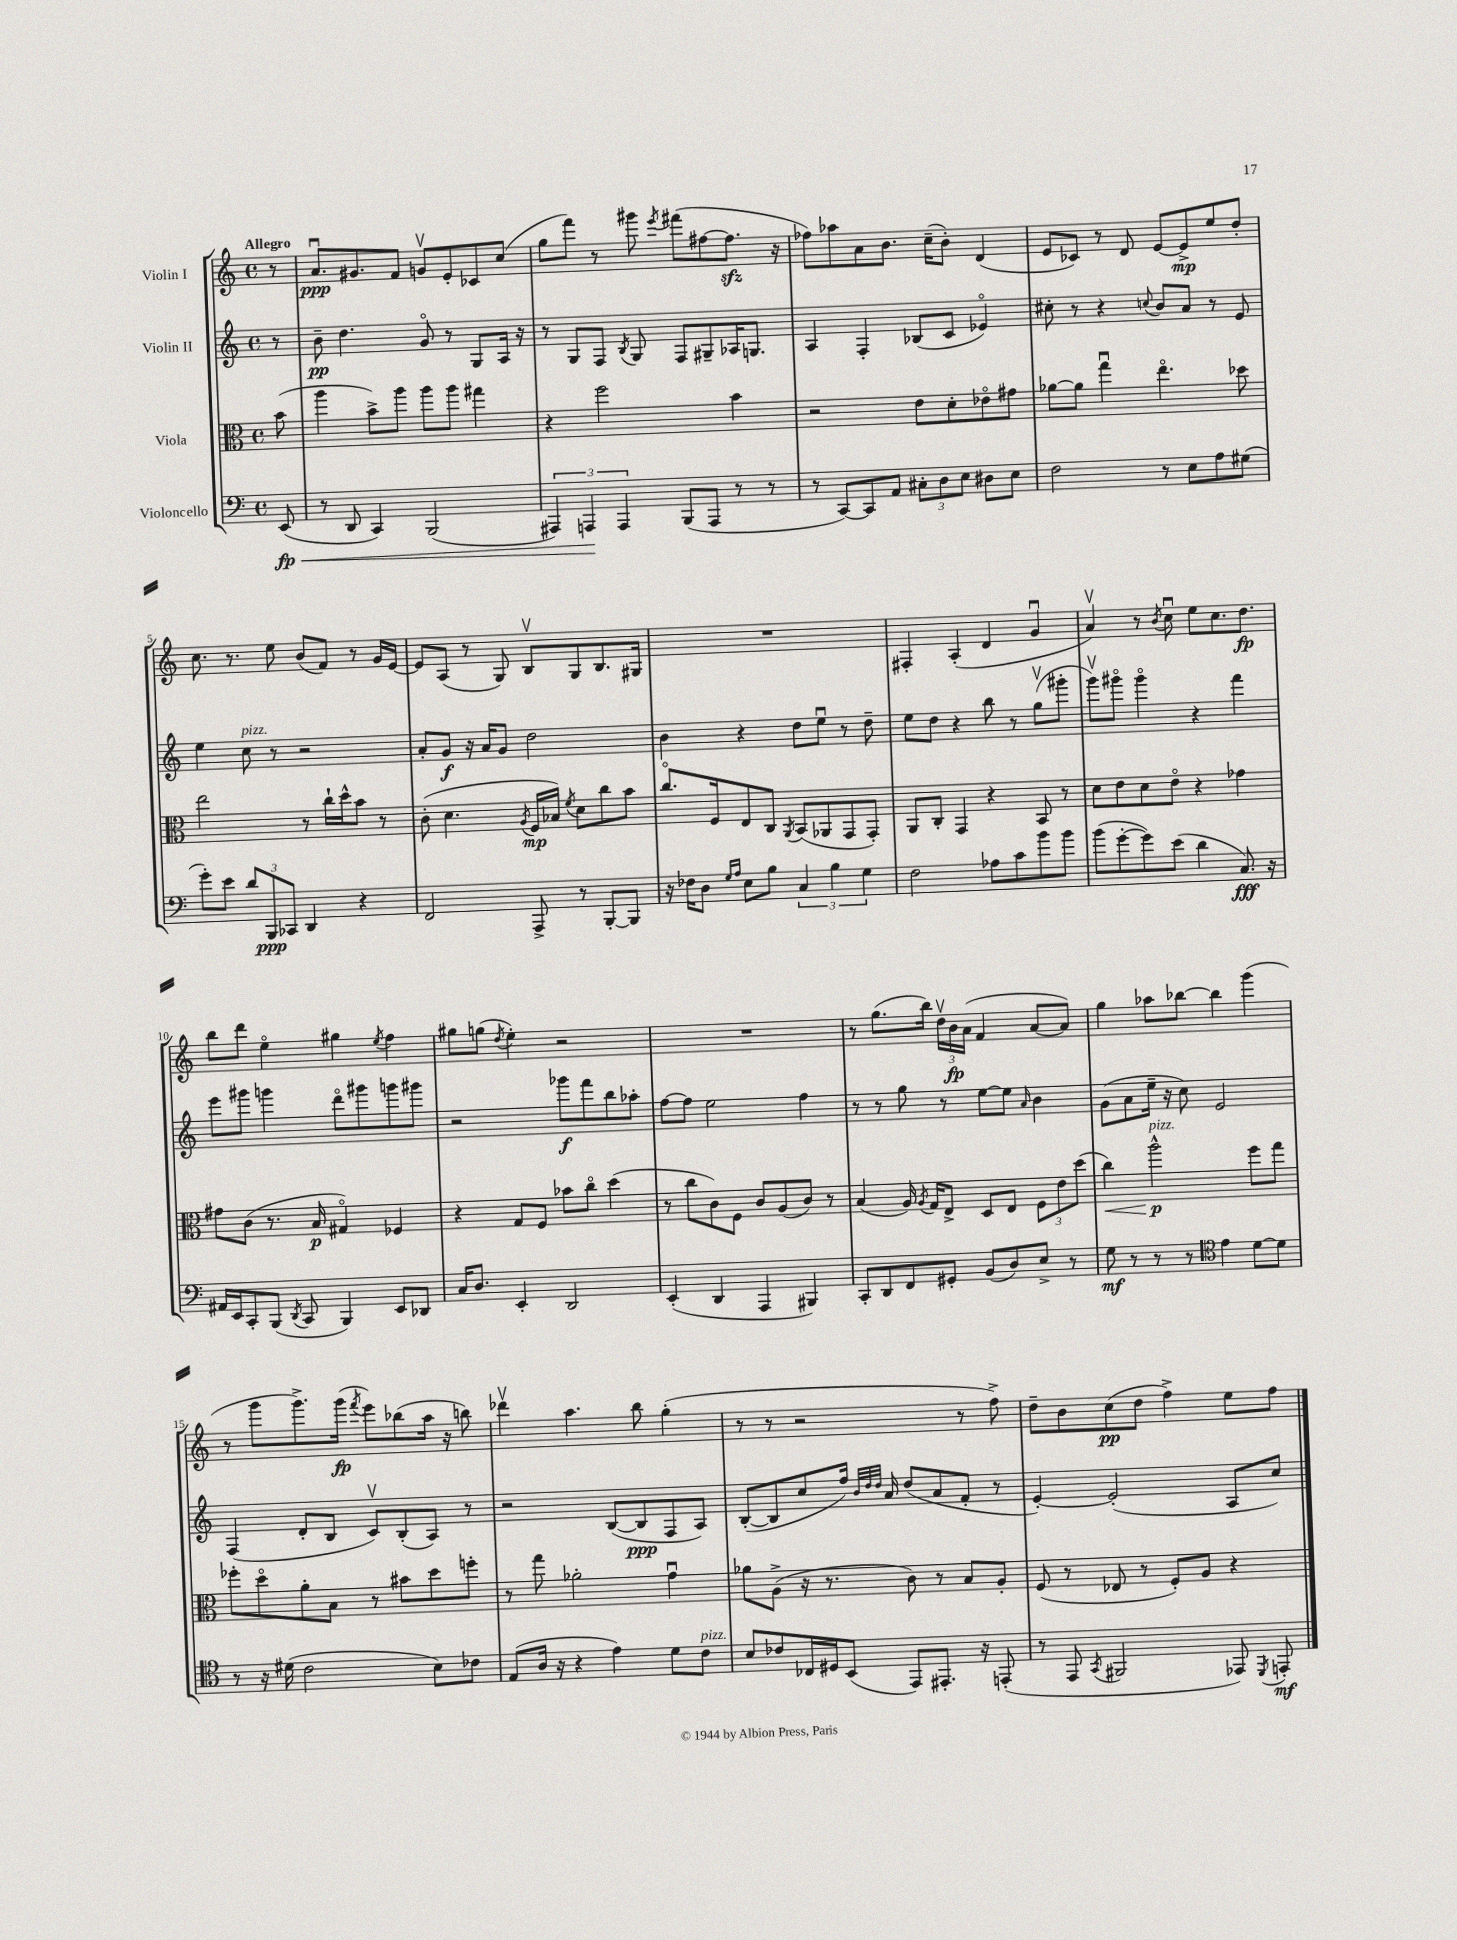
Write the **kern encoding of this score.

**kern	**dynam	**kern	**dynam	**kern	**dynam	**kern	**dynam
*part4	*part4	*part3	*part3	*part2	*part2	*part1	*part1
*staff4	*staff4	*staff3	*staff3	*staff2	*staff2	*staff1	*staff1
*I"Violoncello	*	*I"Viola	*	*I"Violin II	*	*I"Violin I	*
*clefF4	*	*clefC3	*	*clefG2	*	*clefG2	*
*k[]	*	*k[]	*	*k[]	*	*k[]	*
*M4/4	*	*M4/4	*	*M4/4	*	*M4/4	*
*met(c)	*	*met(c)	*	*met(c)	*	*met(c)	*
=	=	=	=	=	=	=	=
!	!	!	!	!	!	!LO:TX:a:B:t=Allegro	!
!	!LO:HP:b	!	!	!	!	!	!
(8EE/	< fp	(8b\	.	8r	.	8r	.
=1	=1	=1	=1	=1	=1	=1	=1
8r	.	4aa\	.	8b~\	pp	8.au/L	ppp
8DD/	.	.	.	4.dd\	.	.	.
.	.	.	.	.	.	8.g#X/	.
4CC/)	.	8b^\L)	.	.	.	.	.
.	.	8aa\J	.	.	.	8f/J	.
(2BBB/	.	8aa\L	.	8g/	.	8gnv/L	.
.	.	8aa\J	.	8r	.	8e'/	.
.	.	4gg#X\	.	8G/L	.	8c-X/	.
.	.	.	.	16A/Jk	.	(8cc/J	.
.	.	.	.	16r	.	.	.
=2	=2	=2	=2	=2	=2	=2	=2
6AAA#X/)	.	4r	.	8r	.	8gg\L	.
.	.	.	.	8G/L	.	8fff\J)	.
6AAAn/	.	.	.	.	.	.	.
.	.	2ff\	.	8F/J	.	8r	.
6AAA/	[	.	.	.	.	.	.
.	.	.	.	8qB/	.	.	.
.	.	.	.	8G/	.	8ggg#X\	.
.	.	.	.	.	.	8qeee/	.
(8BBB/L	.	.	.	8F/L	.	(8fff#X\L	.
8AAA/J	.	.	.	8G#X~/	.	[8ff#X\	.
8r	.	4b\	.	16A-X/K	.	8.ff#zz\J]	.
.	.	.	.	8.Gn/J	.	.	.
8r	.	.	.	.	.	.	.
.	.	.	.	.	.	16r	.
=3	=3	=3	=3	=3	=3	=3	=3
8r	.	2r	.	4A/	.	8ff-X\L)	.
[8CC/L)	.	.	.	.	.	8aa-X\	.
8CC/]	.	.	.	4F'/	.	8a\	.
8AA/J	.	.	.	.	.	8.b\J	.
12C#X'\L	.	8e\L	.	(8B-X/L	.	.	.
.	.	.	.	.	.	(16cc~\KL	.
12D\	.	.	.	.	.	.	.
.	.	8d'\	.	8c/J	.	8b'\J)	.
12E\J	.	.	.	.	.	.	.
8D#X\L	.	8e-X\	.	4e-X/)	.	(4d/	.
8E\J	.	8g#X\J	.	.	.	.	.
=4	=4	=4	=4	=4	=4	=4	=4
2F\	.	[8a-X\L	.	8cc#X'\	.	8e/L	.
.	.	8a-\J]	.	8r	.	8c-X/J)	.
.	.	4ggu\	.	4r	.	8r	.
.	.	.	.	.	.	8d/	.
.	.	.	.	8qqccn/	.	.	.
8r	.	4.ee\	.	8b/L	.	[8e/L	.
8E\L	.	.	.	8a/J	.	8e^/]	mp
8A\	.	.	.	8r	.	8ee/	.
(8G#X\J	.	8dd-X\	.	8e/	.	8dd'/J	.
!!LO:LB:g=z
=5	=5	=5	=5	=5	=5	=5	=5
8g'\L)	.	2ee\	.	4ee\	.	8.cc\	.
8e\J	.	.	.	.	.	.	.
.	.	.	.	.	.	8.r	.
!	!	!	!	!LO:TX:a:i:t=pizz.	!	!	!
12d/L	.	.	.	8cc\	.	.	.
12BBB/	ppp	.	.	.	.	.	.
.	.	.	.	8r	.	8ee\	.
12CC-X/J	.	.	.	.	.	.	.
4DD/	.	8r	.	2r	.	(8b/L	.
.	.	16cc`\LL	.	.	.	8f/J)	.
.	.	16dd^^\J	.	.	.	.	.
4r	.	8b\J	.	.	.	8r	.
.	.	8r	.	.	.	16g/LL	.
.	.	.	.	.	.	[16e/JJ	.
=6	=6	=6	=6	=6	=6	=6	=6
2FF/	.	(8c'\	.	8a'/L	.	8e/L]	.
.	.	4.d\	.	8g/J	f	(8A/J	.
.	.	.	.	16r	.	8r	.
.	.	.	.	16a/KL	.	.	.
.	.	.	.	8g/J	.	8G/)	.
.	.	8qA/	.	.	.	.	.
8AAA^/	.	16F/LL	mp	2dd\	.	8Bv/L	.
.	.	16B-X/JJ)	.	.	.	.	.
.	.	8qf/	.	.	.	.	.
8r	.	8d\L	.	.	.	8G/	.
[8BBB'/L	.	8cc\	.	.	.	8.B/	.
8BBB/J]	.	8b\J	.	.	.	.	.
.	.	.	.	.	.	16G#X/Jk	.
=7	=7	=7	=7	=7	=7	=7	=7
16r	.	8.cc/L	.	4b\	.	1r	.
16F-X\KL	.	.	.	.	.	.	.
8D\J	.	.	.	.	.	.	.
.	.	16F/k	.	.	.	.	.
16qqG/LL	.	.	.	.	.	.	.
16qqA/JJ	.	.	.	.	.	.	.
8E\L	.	8E/	.	4r	.	.	.
8B\J	.	8C/J	.	.	.	.	.
.	.	8qAA/	.	.	.	.	.
6C/	.	(8BB/L	.	8dd\L	.	.	.
.	.	8AA-X/	.	8eeu\J	.	.	.
6B\	.	.	.	.	.	.	.
.	.	8GG/	.	8r	.	.	.
6G\	.	.	.	.	.	.	.
.	.	8GG'/J)	.	8dd~\	.	.	.
=8	=8	=8	=8	=8	=8	=8	=8
2F\	.	8AA/L	.	8ee\L	.	4F#X'/	.
.	.	8C'/J	.	8dd\J	.	.	.
.	.	4GG/	.	4r	.	(4A'/	.
8A-X\L	.	4r	.	8bb\	.	4d/	.
8c\	.	.	.	8r	.	.	.
8b\	.	8BB/	.	(8ggv\L	.	4gu/	.
8b\J	.	8r	.	8ggg#X'\J	.	.	.
=9	=9	=9	=9	=9	=9	=9	=9
(8b\L	.	8d\L	.	8gggv\L)	.	4av/)	.
[8g'\	.	8e\	.	8ggg#X\J	.	.	.
8g\])	.	8d\	.	4ggg#\	.	8r	.
.	.	.	.	.	.	8qb/	.
(8e\J	.	8e\J	.	.	.	8ccu\	.
4d\	.	4r	.	4r	.	8ee\L	.
.	.	.	.	.	.	8.cc\	.
8.C/)	fff	4g-X\	.	4fff\	.	.	.
.	.	.	.	.	.	8.dd\J	fp
16r	.	.	.	.	.	.	.
!!LO:LB:g=z
=10	=10	=10	=10	=10	=10	=10	=10
16AA#X/LL	.	8g#X\L	.	8eee\L	.	8bb\L	.
16EE/J	.	.	.	.	.	.	.
8CC'/	.	(8c\J	.	8ggg#X\J	.	8ddd\J	.
(8BBB/J	.	8.r	.	4gggn\	.	4ee\	.
8qDD/	.	.	.	.	.	.	.
8CC/	.	.	.	.	.	.	.
.	.	16B/	p	.	.	.	.
4BBB/)	.	4G#X/)	.	8ddd\L	.	4gg#X\	.
.	.	.	.	8ggg#X\	.	.	.
.	.	.	.	.	.	8qee/	.
8EE/L	.	4F-X/	.	8gggn\	.	4ff\	.
8DD-X/J	.	.	.	8ggg#X\J	.	.	.
=11	=11	=11	=11	=11	=11	=11	=11
16C/KL	.	4r	.	2r	.	8gg#X\L	.
8.D/J	.	.	.	.	.	.	.
.	.	.	.	.	.	(8ggn\J	.
.	.	.	.	.	.	8qdd/	.
4EE'/	.	8G/L	.	.	.	4ee'\)	.
.	.	8F/J	.	.	.	.	.
2DD/	.	8b-X\L	.	8ggg-X\L	f	2r	.
.	.	8cc\J	.	8fff\	.	.	.
.	.	(4dd\	.	8bb\	.	.	.
.	.	.	.	8aa-X'\J	.	.	.
=12	=12	=12	=12	=12	=12	=12	=12
(4EE'/	.	8r	.	[8ff\L	.	1r	.
.	.	8cc\L	.	8ff\J]	.	.	.
4DD/	.	8c\)	.	2ee\	.	.	.
.	.	8F\J	.	.	.	.	.
4AAA/	.	8c/L	.	.	.	.	.
.	.	(8A/	.	.	.	.	.
4BBB#X/)	.	8c/J)	.	4ff\	.	.	.
.	.	8r	.	.	.	.	.
=13	=13	=13	=13	=13	=13	=13	=13
8CC'/L	.	(4B/	.	8r	.	8r	.
8DD/	.	.	.	8r	.	(8.gg\L	.
8FF/	.	16A/)	.	8gg\	.	.	.
.	.	8qA/	.	.	.	.	.
.	.	16G/KL	.	.	.	16bb\Jk)	.
8GG#X'/J	.	8E^/J	.	8r	.	24ddv\LL	.
.	.	.	.	.	.	24b\	fp
.	.	.	.	.	.	(24a\JJ	.
(8BB/L	.	8D/L	.	[8ee\L	.	4f/	.
8D/)	.	8E/J	.	8ee\J]	.	.	.
.	.	.	.	16qqa/	.	.	.
8E^/J	.	12F\L	.	4b\	.	[8a/L	.
.	.	12e\	.	.	.	.	.
8r	.	.	.	.	.	8a/J])	.
.	.	(12dd\J	.	.	.	.	.
=14	=14	=14	=14	=14	=14	=14	=14
!	!	!	!LO:HP:b	!	!	!	!
8G\	mf	4cc\)	<	(8g\L	.	4gg\	.
8r	.	.	.	8a\	.	.	.
!	!	!LO:TX:a:i:t=pizz.	!	!	!	!	!
8r	.	2aa^^\	p	16ee~\Jk	.	8aa-X\L	.
.	.	.	.	16r	.	.	.
8r	.	.	.	8cc\)	.	[8bb-X\J	.
*clefC4	*	*	*	*	*	*	*
4e\	.	.	.	2e/	.	4bb-\]	.
[8d\L	.	8ff\L	[	.	.	(4ggg\	.
8d\J]	.	8gg\J	.	.	.	.	.
!!LO:LB:g=z
=15	=15	=15	=15	=15	=15	=15	=15
8r	.	8ff-X'\L	.	(4F/	.	8r	.
16r	.	8dd\	.	.	.	8ggg\L	.
(16d#X\	.	.	.	.	.	.	.
2c\	.	8a'\	.	8d'/L	.	8.ggg^\)	.
.	.	8B\J	.	8B/J	.	.	.
.	.	.	.	.	.	(16ggg\Jk	fp
.	.	.	.	.	.	8qfff/	.
.	.	8r	.	8cv/L)	.	8eee\L)	.
.	.	8b#X\L	.	(8B'/	.	(8bb-X\	.
8B\L)	.	8dd\	.	8A/J)	.	16aa\Jk	.
.	.	.	.	.	.	16r	.
8c-X\J	.	8ffn'\J	.	8r	.	8bbn\)	.
=16	=16	=16	=16	=16	=16	=16	=16
(8E/L	.	8r	.	2r	.	4ddd-Xv\	.
16A/Jk	.	8gg\	.	.	.	.	.
16r	.	.	.	.	.	.	.
4r	.	2a-X'\	.	.	.	4.aa\	.
4e\)	.	.	.	([8B/L	.	.	.
.	.	.	.	8B/]	ppp	8bb\	.
8d\L	.	4gu\	.	8F/	.	(4gg'\	.
!LO:TX:a:i:t=pizz.	!	!	!	!	!	!	!
8c\J	.	.	.	8A/J)	.	.	.
=17	=17	=17	=17	=17	=17	=17	=17
8B/L	.	8a-X\L	.	([8B'/L	.	8r	.
8c-X/	.	(8A^\J	.	8B/]	.	8r	.
16C-X/L	.	16r	.	8cc/	.	2r	.
16D#X/J	.	8.r	.	.	.	.	.
(8BB/J	.	.	.	16ff/Jk)	.	.	.
.	.	.	.	32qqb/LLL	.	.	.
.	.	.	.	32qqdd/	.	.	.
.	.	.	.	32qqdd/JJJ	.	.	.
.	.	.	.	16a/	.	.	.
8EE/L)	.	8c\)	.	(8dd/L	.	.	.
8.EE#X'/J	.	8r	.	8a/	.	.	.
.	.	8B/L	.	8f'/J	.	8r	.
16r	.	.	.	.	.	.	.
(8EEn'/	.	8A'/J	.	8r	.	8ff^\)	.
=18	=18	=18	=18	=18	=18	=18	=18
8r	.	(8F/	.	[4e'/)	.	8dd~\L	.
8EE/	.	8r	.	.	.	8b\	.
8qGG/	.	.	.	.	.	.	.
2FF#X/	.	8E-X/	.	(2e'/]	.	(8cc\	pp
.	.	8r	.	.	.	8dd\J	.
.	.	8F'/L)	.	.	.	4ff^\)	.
.	.	8A/J	.	.	.	.	.
8EE-X/)	.	4r	.	8A/L	.	8ee\L	.
8qDD/	.	.	.	.	.	.	.
8EEn'/	mf	.	.	8cc/J)	.	8ff\J	.
==	==	==	==	==	==	==	==
*-	*-	*-	*-	*-	*-	*-	*-
